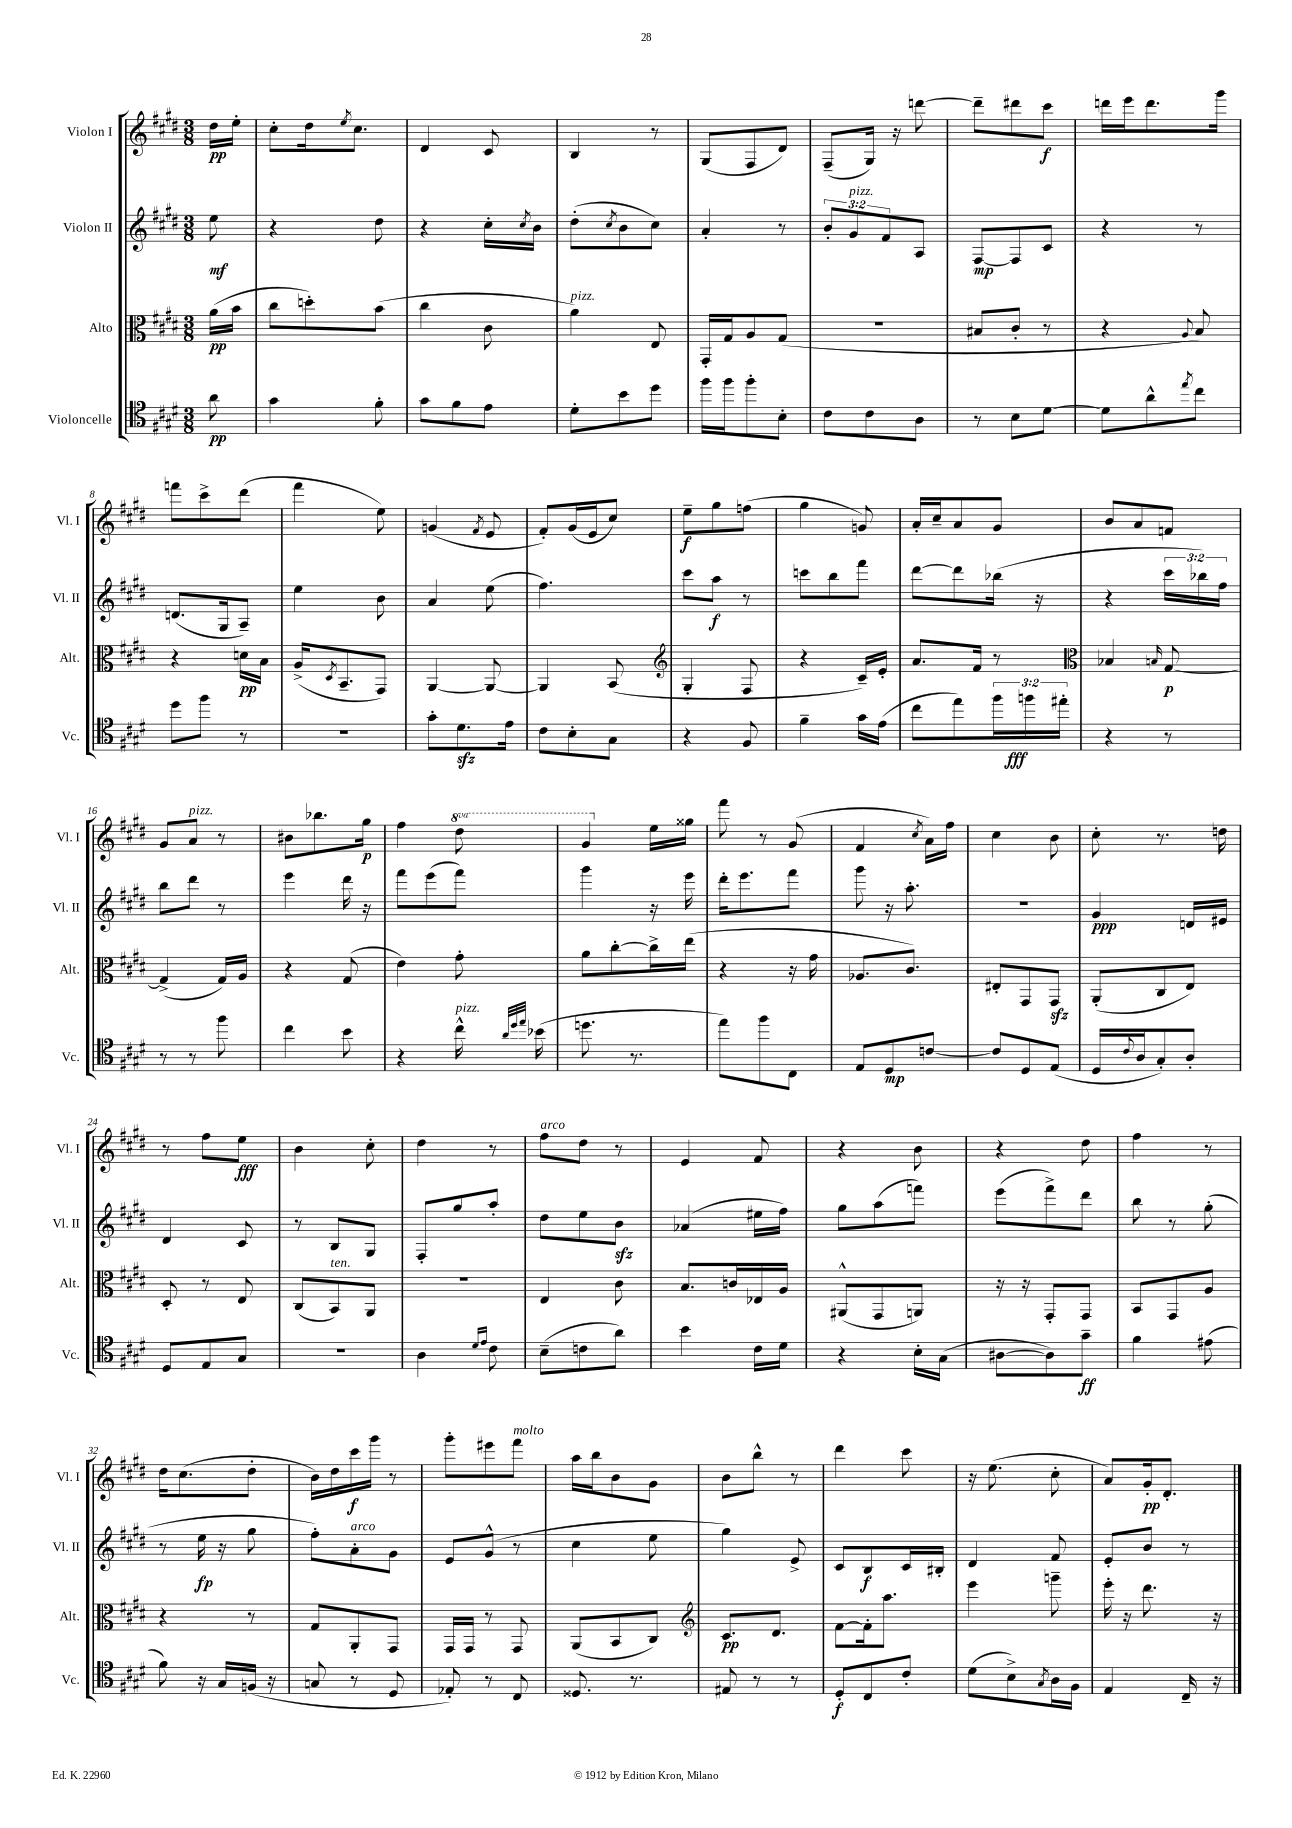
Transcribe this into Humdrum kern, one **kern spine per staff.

**kern	**dynam	**kern	**dynam	**kern	**dynam	**kern	**dynam
*part4	*part4	*part3	*part3	*part2	*part2	*part1	*part1
*staff4	*staff4	*staff3	*staff3	*staff2	*staff2	*staff1	*staff1
*I"Violoncelle	*	*I"Alto	*	*I"Violon II	*	*I"Violon I	*
*I'Vc.	*	*I'Alt.	*	*I'Vl. II	*	*I'Vl. I	*
*clefC4	*	*clefC3	*	*clefG2	*	*clefG2	*
*k[f#c#g#d#]	*	*k[f#c#g#d#]	*	*k[f#c#g#d#]	*	*k[f#c#g#d#]	*
*M3/8	*	*M3/8	*	*M3/8	*	*M3/8	*
=	=	=	=	=	=	=	=
8a\	pp	(16a\LL	pp	8ee\	mf	16dd#\LL	pp
.	.	16b\JJ	.	.	.	16ee'\JJ	.
=1	=1	=1	=1	=1	=1	=1	=1
4g#\	.	8cc#\L	.	4r	.	8cc#'\L	.
.	.	8ddn'\)	.	.	.	16dd#\k	.
.	.	.	.	.	.	8qee/	.
.	.	.	.	.	.	8.cc#\J	.
8f#'\	.	(8b\J	.	8dd#\	.	.	.
=2	=2	=2	=2	=2	=2	=2	=2
8g#\L	.	4cc#\	.	4r	.	4d#/	.
8f#\	.	.	.	.	.	.	.
8e\J	.	8c#\	.	16cc#'\LL	.	8c#/	.
.	.	.	.	8qcc#/	.	.	.
.	.	.	.	16b\JJ	.	.	.
=3	=3	=3	=3	=3	=3	=3	=3
!	!	!LO:TX:a:i:t=pizz.	!	!	!	!	!
8d#'\L	.	4a\)	.	(8dd#'\L	.	4B/	.
.	.	.	.	8qcc#/	.	.	.
8b\	.	.	.	8b\	.	.	.
8dd#\J	.	8E/	.	8cc#\J)	.	8r	.
=4	=4	=4	=4	=4	=4	=4	=4
16ff#\LL	.	16GG#'/LL	.	4a'/	.	(8G#/L	.
16ff#\J	.	16G#/J	.	.	.	.	.
8ff#'\	.	8A/	.	.	.	8F#/	.
8B'\J	.	(8G#/J	.	8r	.	8d#/J)	.
=5	=5	=5	=5	=5	=5	=5	=5
8c#\L	.	4.r	.	12b'/L	.	(8F#~/L	.
!	!	!	!	!LO:TX:a:i:t=pizz.	!	!	!
.	.	.	.	12g#/	.	.	.
8c#\	.	.	.	.	.	16G#/Jk)	.
.	.	.	.	12f#/	.	.	.
.	.	.	.	.	.	16r	.
8A\J	.	.	.	8A/J	.	[8dddn\	.
=6	=6	=6	=6	=6	=6	=6	=6
8r	.	8B#X/L	.	[8F#/L	mp	8ddd~\L]	.
8B\L	.	8c#'/J	.	8F#/]	.	8ddd#X\	.
[8d#\J	.	8r	.	8c#/J	.	8ccc#\J	f
=7	=7	=7	=7	=7	=7	=7	=7
8d#\L]	.	4r	.	4r	.	16dddn\LL	.
.	.	.	.	.	.	16eee\J	.
8a^^\	.	.	.	.	.	8.ddd\	.
8qee/	.	8qqA/	.	.	.	.	.
8cc#\J	.	8B/)	.	8r	.	.	.
.	.	.	.	.	.	16ggg#\Jk	.
!!LO:LB:g=z
=8	=8	=8	=8	=8	=8	=8	=8
8dd#\L	.	4r	.	(8.dn/L	.	8fffn\L	.
8ff#\J	.	.	.	.	.	8ccc#^\	.
.	.	.	.	16G#/k	.	.	.
8r	.	16dn\LL	pp	8A~/J)	.	(8ddd#\J	.
.	.	16B\JJ	.	.	.	.	.
=9	=9	=9	=9	=9	=9	=9	=9
4.r	.	(16A^/KL	.	4ee\	.	4fff#\	.
.	.	8qD#/	.	.	.	.	.
.	.	8.BB~/	.	.	.	.	.
.	.	8GG#/J)	.	8b\	.	8ee\)	.
=10	=10	=10	=10	=10	=10	=10	=10
8g#'\L	.	[4AA/	.	4a/	.	(4gn/	.
8.d#zz\	.	.	.	.	.	.	.
.	.	.	.	.	.	8qf#/	.
.	.	8AA/_	.	(8ee\	.	8e/	.
16e\Jk	.	.	.	.	.	.	.
=11	=11	=11	=11	=11	=11	=11	=11
8c#\L	.	4AA/]	.	4.ff#\)	.	8f#'/L)	.
8B'\	.	.	.	.	.	(16g#/L	.
.	.	.	.	.	.	16e/J	.
8G#\J	.	(8BB/	.	.	.	8cc#/J)	.
=12	=12	=12	=12	=12	=12	=12	=12
*	*	*clefG2	*	*	*	*	*
4r	.	4G#'/	.	8ccc#\L	.	8ee~\L	f
.	.	.	.	8aa\J	f	8gg#\	.
8F#/	.	8F#/	.	8r	.	(8ffn\J	.
=13	=13	=13	=13	=13	=13	=13	=13
4f#~\	.	4r	.	8cccn\L	.	4gg#\	.
.	.	.	.	8bb\	.	.	.
16g#\LL	.	16c#~/LL)	.	8fff#\J	.	8gn/)	.
(16e\JJ	.	16e'/JJ	.	.	.	.	.
=14	=14	=14	=14	=14	=14	=14	=14
8cc#\L	.	8.a/L	.	[8ddd#\L	.	16a'/LL	.
.	.	.	.	.	.	16cc#~/J	.
8ee\)	.	.	.	8ddd#\]	.	8a/	.
.	.	16f#/Jk	.	.	.	.	.
24ff#\L	.	8r	.	(16bb-X\Jk	.	8g#/J	.
24ffn\	fff	.	.	.	.	.	.
.	.	.	.	16r	.	.	.
24ee#X'\JJ	.	.	.	.	.	.	.
=15	=15	=15	=15	=15	=15	=15	=15
*	*	*clefC3	*	*	*	*	*
4r	.	4B-X/	.	4r	.	8b/L	.
.	.	.	.	.	.	8a/	.
.	.	16qqBn/	.	.	.	.	.
8r	.	[8G#/	p	24ccc#\LL	.	8fn/J	.
.	.	.	.	24bb-X\)	.	.	.
.	.	.	.	24ff#\JJ	.	.	.
!!LO:LB:g=z
=16	=16	=16	=16	=16	=16	=16	=16
8r	.	(4G#^/]	.	8bb\L	.	8g#/L	.
!	!	!	!	!	!	!LO:TX:a:i:t=pizz.	!
8r	.	.	.	8ddd#\J	.	8a/J	.
8ff#\	.	16G#/LL)	.	8r	.	8r	.
.	.	16A/JJ	.	.	.	.	.
=17	=17	=17	=17	=17	=17	=17	=17
4cc#\	.	4r	.	4eee\	.	8b#X\L	.
.	.	.	.	.	.	8.bb-X\	.
8b\	.	(8G#/	.	16ddd#\	.	.	.
.	.	.	.	16r	.	16gg#\Jk	p
=18	=18	=18	=18	=18	=18	=18	=18
4r	.	4e\)	.	8fff#\L	.	4ff#\	.
.	.	.	.	(8eee\	.	.	.
*	*	*	*	*	*	*8va	*
!LO:TX:a:i:t=pizz.	!	!	!	!	!	!	!
16cc#^^\	.	8g#'\	.	8fff#\J)	.	8ddd#\	.
32qqa/LLL	.	.	.	.	.	.	.
32qqdd#/	.	.	.	.	.	.	.
32qqee/JJJ	.	.	.	.	.	.	.
(16b-X\	.	.	.	.	.	.	.
=19	=19	=19	=19	=19	=19	=19	=19
8.ddn\	.	8a\L	.	4ggg#\	.	4gg#/	.
.	.	[8cc#'\	.	.	.	.	.
8.r	.	.	.	.	.	.	.
*	*	*	*	*	*	*X8va	*
.	.	16cc#^\L]	.	16r	.	16ee\LL	.
.	.	(16ee\JJ	.	16eee\	.	16gg##X\JJ	.
=20	=20	=20	=20	=20	=20	=20	=20
8ee\L)	.	4r	.	16ddd#'\KL	.	8fff#\	.
.	.	.	.	8.eee\	.	.	.
8ff#\	.	.	.	.	.	8r	.
8C#\J	.	16r	.	8fff#\J	.	(8g#/	.
.	.	16g#\	.	.	.	.	.
=21	=21	=21	=21	=21	=21	=21	=21
8E/L	.	8.A-X/L	.	8ggg#\	.	4f#/	.
8D#/	mp	.	.	16r	.	.	.
.	.	8.c#/J)	.	8.aa'\	.	.	.
.	.	.	.	.	.	8qcc#/	.
[8cn/J	.	.	.	.	.	16a\LL)	.
.	.	.	.	.	.	16ff#\JJ	.
=22	=22	=22	=22	=22	=22	=22	=22
8c/L]	.	8E#X'/L	.	4.r	.	4cc#\	.
8D#/	.	8GG#/	.	.	.	.	.
(8E/J	.	8GG#zz/J	.	.	.	8b\	.
=23	=23	=23	=23	=23	=23	=23	=23
16D#/LL	.	(8AA'/L	.	4g#/	ppp	8cc#'\	.
8qqc#/	.	.	.	.	.	.	.
16A/J	.	.	.	.	.	.	.
8G#'/)	.	8C#/	.	.	.	8.r	.
8A'/J	.	8E/J)	.	16dn/LL	.	.	.
.	.	.	.	16e#X/JJ	.	16ddn\	.
!!LO:LB:g=z
=24	=24	=24	=24	=24	=24	=24	=24
8D#/L	.	8D#'/	.	4d#/	.	8r	.
8E/	.	8r	.	.	.	8ff#\L	.
8G#/J	.	8E/	.	8c#/	.	8ee\J	fff
=25	=25	=25	=25	=25	=25	=25	=25
4.r	.	(8C#/L	.	8r	.	4b\	.
!	!	!LO:TX:a:i:t=ten.	!	!	!	!	!
.	.	8BB/)	.	8B/L	.	.	.
.	.	8AA/J	.	8G#/J	.	8cc#'\	.
=26	=26	=26	=26	=26	=26	=26	=26
4A\	.	4.r	.	8F#'/L	.	4dd#\	.
.	.	.	.	8gg#/	.	.	.
16qqd#/LL	.	.	.	.	.	.	.
16qqe/JJ	.	.	.	.	.	.	.
8c#\	.	.	.	8aa'/J	.	8r	.
=27	=27	=27	=27	=27	=27	=27	=27
!	!	!	!	!	!	!LO:TX:a:i:t=arco	!
(8B~\L	.	4E/	.	8dd#\L	.	8ff#\L	.
8cn\	.	.	.	8ee\	.	8dd#\J	.
8a\J)	.	8c#\	.	8bzz\J	.	8r	.
=28	=28	=28	=28	=28	=28	=28	=28
4b\	.	8.B/L	.	(4a-X/	.	4e/	.
.	.	16cn/L	.	.	.	.	.
16c#\LL	.	16E-X/	.	16ee#X\LL	.	8f#/	.
16d#\JJ	.	16A/JJ	.	16ff#\JJ)	.	.	.
=29	=29	=29	=29	=29	=29	=29	=29
4r	.	(8AA#X^^/L	.	8gg#\L	.	4r	.
.	.	8GG#/	.	(8aa\	.	.	.
16B'\LL	.	8AAn/J)	.	8fffn\J)	.	8b\	.
(16G#\JJ	.	.	.	.	.	.	.
=30	=30	=30	=30	=30	=30	=30	=30
[8A#X\L	.	16r	.	(8eee\L	.	4r	.
.	.	16r	.	.	.	.	.
8A#\])	.	8GG#'/L	.	8fff#^\)	.	.	.
8g#~\J	ff	8GG#/J	.	8ddd#\J	.	8dd#\	.
=31	=31	=31	=31	=31	=31	=31	=31
4f#\	.	8BB/L	.	8bb\	.	4ff#\	.
.	.	8GG#/	.	8r	.	.	.
(8e#X\	.	8A/J	.	(8gg#'\	.	8r	.
!!LO:LB:g=z
=32	=32	=32	=32	=32	=32	=32	=32
8f#\)	.	4r	.	8r	.	16dd#\KL	.
.	.	.	.	.	.	(8.cc#\	.
16r	.	.	.	16ee\	fp	.	.
16G#/LL	.	.	.	16r	.	.	.
(16Fn/JJ	.	8r	.	8gg#\	.	8dd#'\J	.
16r	.	.	.	.	.	.	.
=33	=33	=33	=33	=33	=33	=33	=33
8Gn/	.	8G#/L	.	8ff#'\L)	.	16b\LL)	.
.	.	.	.	.	.	16dd#\	.
!	!	!	!	!LO:TX:a:i:t=arco	!	!	!
8r	.	8AA'/	.	8a'\	.	16ccc#\	f
.	.	.	.	.	.	16ggg#\JJ	.
8D#/	.	8GG#/J	.	8g#\J	.	8r	.
=34	=34	=34	=34	=34	=34	=34	=34
8E-X'/)	.	16GG#/LL	.	8e/L	.	8ggg#'\L	.
.	.	16GG#/JJ	.	.	.	.	.
8r	.	8r	.	(8g#^^/J	.	8eee#X\	.
!	!	!	!	!	!	!LO:TX:a:i:t=molto	!
8C#/	.	8GG#/	.	8r	.	8fff#\J	.
=35	=35	=35	=35	=35	=35	=35	=35
8.D##X/	.	(8AA/L	.	4cc#\	.	16aa\LL	.
.	.	.	.	.	.	16bb\J	.
.	.	8BB/	.	.	.	8b\	.
8.r	.	.	.	.	.	.	.
.	.	8C#/J)	.	8ee\	.	8g#\J	.
=36	=36	=36	=36	=36	=36	=36	=36
*	*	*clefG2	*	*	*	*	*
8E#X/	.	8.c#/L	pp	4gg#\)	.	8b\L	.
8r	.	.	.	.	.	8bb^^\J	.
.	.	8.d#/J	.	.	.	.	.
8r	.	.	.	8e^/	.	8r	.
=37	=37	=37	=37	=37	=37	=37	=37
8D#'/L	f	[8f#\L	.	8c#/L	.	4ddd#\	.
8C#/	.	16f#'\k]	.	8B/	f	.	.
.	.	8.aa\J	.	.	.	.	.
8c#'/J	.	.	.	16c#/L	.	8ccc#\	.
.	.	.	.	16B#X'/JJ	.	.	.
=38	=38	=38	=38	=38	=38	=38	=38
(8d#\L	.	4eee\	.	4d#/	.	16r	.
.	.	.	.	.	.	(8.ee\	.
8B^\)	.	.	.	.	.	.	.
8qG#/	.	.	.	.	.	.	.
16A\L	.	8gggn~\	.	8f#/	.	8cc#'\	.
16F#\JJ	.	.	.	.	.	.	.
=39	=39	=39	=39	=39	=39	=39	=39
4E/	.	16eee'\	.	8e'/L	.	8a/L)	.
.	.	16r	.	.	.	.	.
.	.	8.ddd#\	.	8b/J	.	16g#'/k	pp
.	.	.	.	.	.	8.d#'/J	.
16C#~/	.	.	.	8r	.	.	.
16r	.	16r	.	.	.	.	.
==	==	==	==	==	==	==	==
*-	*-	*-	*-	*-	*-	*-	*-
